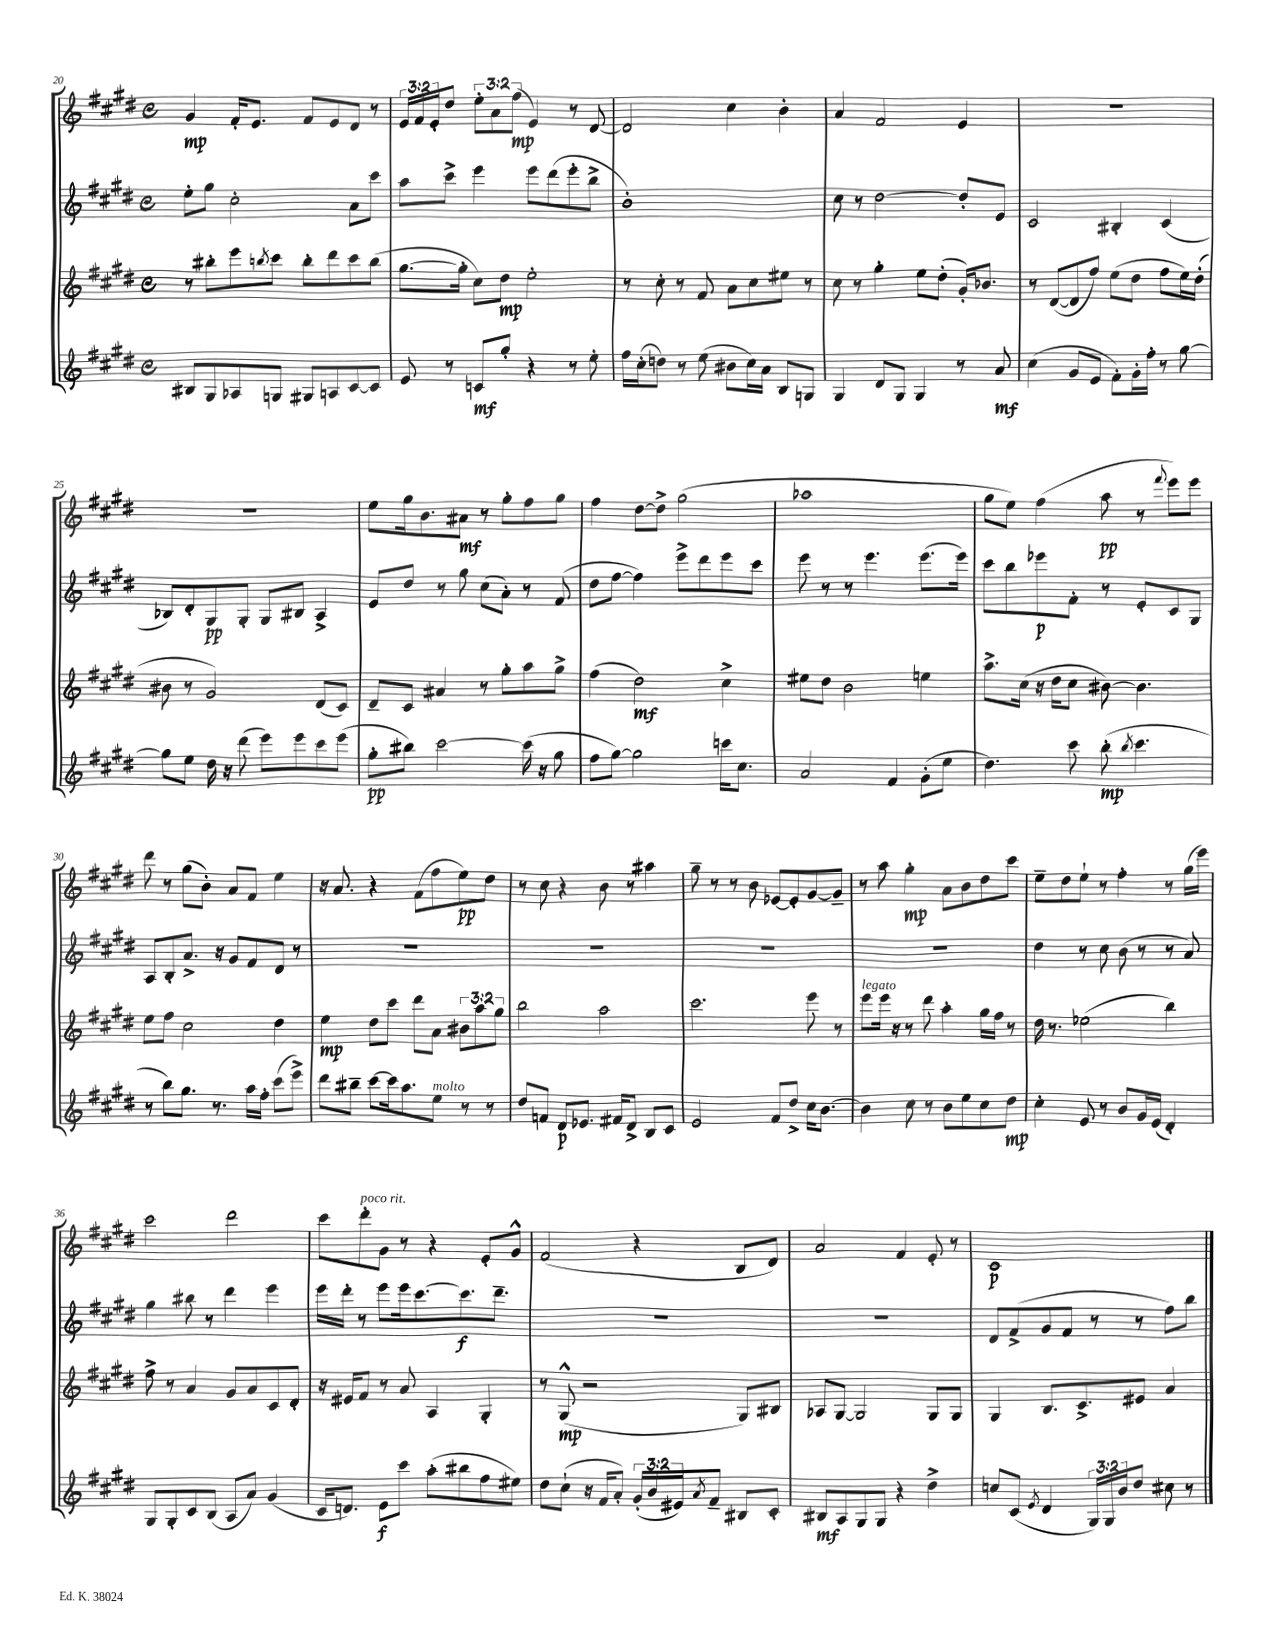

**kern	**kern	**kern	**kern
*staff4	*staff3	*staff2	*staff1
*clefG2	*clefG2	*clefG2	*clefG2
*k[f#c#g#d#]	*k[f#c#g#d#]	*k[f#c#g#d#]	*k[f#c#g#d#]
*M4/4	*M4/4	*M4/4	*M4/4
*met(c)	*met(c)	*met(c)	*met(c)
8B#	8r	8ee'	4g#
8G#	8bb#'	8gg#	.
8A-	8eee	2cc#'	16f#'
.	.	.	8.e
.	8qbb	.	.
8G	8ccc#	.	.
8G#	8bb'	.	8f#
8A	8ddd#	.	8e
[8c#	8ccc#	8a	8d#
8c#]	(8bb	8ccc#	8r
=	=	=	=
8e	[8.gg#	8aa	24e
.	.	.	24f#
.	.	.	24e'
8r	.	8ccc#^	8dd#
.	16gg#']	.	.
8c	8cc#)	4eee	12ee'
.	.	.	12a
8gg#'	8dd#	.	.
.	.	.	(12ff#
4r	2ee'	8eee	4e)
.	.	(8ddd#	.
8r	.	8eee'	8r
8ee'	.	8bb^	[8d#
=	=	=	=
16ff#	8r	1b')	2d#]
(16cc#'	.	.	.
8dd)	8cc#'	.	.
8r	8r	.	.
(8ee	8f#	.	.
8b#	8a	.	4cc#
16cc#)	8cc#	.	.
16a	.	.	.
8B	8ee#	.	4b'
8G	8r	.	.
=	=	=	=
4G#	8cc#	8cc#	4a
.	8r	8r	.
8d#	4gg#'	[2dd#	2f#
8G#	.	.	.
4G#	8ee	.	.
.	(8dd#'	.	.
8r	16g#')	8dd#']	4e
.	8.b-	.	.
8a	.	8e	.
=	=	=	=
(4cc#	8r	2c#	1r
.	([8d#	.	.
8g#	8d#]	.	.
8e	8ff#)	.	.
8f#')	(8ee	4B#'	.
16g#'	8dd#	.	.
16ff#'	.	.	.
8r	8ff#	(4c#	.
[8gg#	16ee)	.	.
.	(16dd#'	.	.
=	=	=	=
8gg#]	8b#	8B-)	1r
8ee	8r	8d#'	.
16dd#	2g#)	8G#	.
16r	.	.	.
(8ddd#	.	8G#'	.
8eee)	.	8G#	.
8eee	.	8B#	.
8ccc#	(8d#	4A^	.
(8eee	8c#)	.	.
=	=	=	=
8gg#'	8d#~	8e	8ee
8bb#)	8c#	8dd#	16gg#
.	.	.	8.b
[2ccc#	4a#	8r	.
.	.	8gg#	8a#
.	8r	(8cc#	8r
.	8gg#'	8a')	8gg#'
(16ccc#]	8aa	8r	8ff#
16r	.	.	.
8gg#	8gg#^	(8f#	8gg#
=	=	=	=
8ff#	(4ff#	8dd#	4ff#
[8gg#)	.	[8ff#	.
2gg#]	2dd#)	4ff#])	[8dd#
.	.	.	8dd#^]
.	.	8eee^	(2gg#
.	.	8ddd#	.
16ccc	4cc#^	8eee	.
8.cc#	.	.	.
.	.	8ccc#	.
=	=	=	=
2a	8ee#	8eee	1aa-
.	8dd#	8r	.
.	2b	8r	.
.	.	4.eee	.
4f#	.	.	.
(8g#'	4ee	(8.eee	.
8ee	.	.	.
.	.	16eee)	.
=	=	=	=
4.dd#)	8.aa^	8ccc#	8gg#
.	.	8bb	8ee)
.	(16cc#	.	.
.	16r	8eee-	(4ff#
.	16dd#	.	.
8ccc#	8cc#	8f#'	.
(8bb'	[8b#)	8r	8aa
8qbb	.	.	.
4.ccc#	4.b#]	8e'	8r
.	.	.	8qqfff#
.	.	8c#	8eee)
.	.	8G#	8eee
=	=	=	=
8r	8ee	8A	8ddd#
8bb)	8ff#	8B'	8r
8.gg#	2cc#	8.a^	(8gg#
.	.	.	8b')
8.r	.	16r	.
.	.	8g#	8a
16aa	.	8f#	8f#
16ff#'	.	.	.
(8ccc#	4dd#	8d#	4ee
8eee^)	.	8r	.
=	=	=	=
8ddd#	4ee	1r	16r
.	.	.	8.a
8bb#~	.	.	.
[8ccc#	8dd#	.	4r
16ccc#]	8ccc#	.	.
8.aa	.	.	.
.	8ddd#	.	(8f#
8ee	8a	.	8ff#
8r	12b#	.	8ee)
.	12aa	.	.
8r	.	.	8dd#
.	12gg#	.	.
=	=	=	=
8dd#	2bb	1r	8r
8f	.	.	8cc#
8d#	.	.	4r
8.e-	.	.	.
.	2aa	.	8b
16f#	.	.	.
8d#^	.	.	8r
8B	.	.	4aa#
8c#	.	.	.
=	=	=	=
2e	2.ccc#	1r	8gg#~
.	.	.	8r
.	.	.	8r
.	.	.	8b
8f#	.	.	[8e-
8dd#^	.	.	8e-']
16cc#	8eee	.	[8g#
[8.b	.	.	.
.	8r	.	8g#~]
=	=	=	=
4b]	8eee	1r	8r
.	16eee	.	8aa
.	16r	.	.
8cc#	8r	.	4gg#'
8r	8ddd#	.	.
8b	4aa'	.	8a
8ee	.	.	8b
8cc#	16gg#	.	8dd#
.	16ff#	.	.
8dd#	8r	.	8ccc#
=	=	=	=
4cc#'	16dd#	4dd#	8ee~
.	8.r	.	.
.	.	.	8dd#
8e	(2ee-	8r	8ee`
8r	.	8cc#	8r
8b	.	(8b	4ff#'
16g#	.	8r	.
(16e	.	.	.
4d#')	4bb)	8r	8r
.	.	8a)	(16gg#
.	.	.	16eee)
=	=	=	=
8G#	8ff#^	4gg#	2ccc#
8G#'	8r	.	.
8c#	4a	8bb#	.
(8B	.	8r	.
8A	8g#	4ddd#	2ddd#
8a)	8a	.	.
(4g#	8c#	4eee	.
.	8d#'	.	.
=	=	=	=
16c#	16r	16eee	8ccc#
8.d)	16e#	16ddd#'	.
.	8f#	8r	8ddd#'
8e	8r	8eee	8g#
8ccc#	8a	16eee	8r
.	.	[8.ccc#	.
(8aa'	4A	.	4r
8bb#	.	8.ccc#]	.
8ff#	4G#'	.	8e'
.	.	8.ddd#~	.
8ee#)	.	.	8g#^^
=	=	=	=
8dd#	8r	1r	(2f#
(8cc#`	(8G#^^	.	.
16r	2r	.	.
16f#	.	.	.
8a')	.	.	.
(24g#'	.	.	4r
24b	.	.	.
24e#)	.	.	.
8qa	.	.	.
8f#~	.	.	.
8B#	8G#)	.	8B
8c#'	8B#	.	8d#)
=	=	=	=
8B#	8A-	1r	2a
8A	[8G#	.	.
8G#	2G#]	.	.
8G#	.	.	.
4r	.	.	4f#
4dd#^	8G#	.	8e'
.	8G#	.	8r
=	=	=	=
8cc	4G#	8d#	1c#
(8c#	.	(8f#^	.
8qe	.	.	.
4d#	8.B	8g#	.
.	.	8f#	.
.	8.c#^	.	.
24G#)	.	8r	.
24G#	.	.	.
24b	.	.	.
8dd#	8e#	8r	.
8cc#	4a	8ff#)	.
8r	.	8bb	.
==	==	==	==
*-	*-	*-	*-
